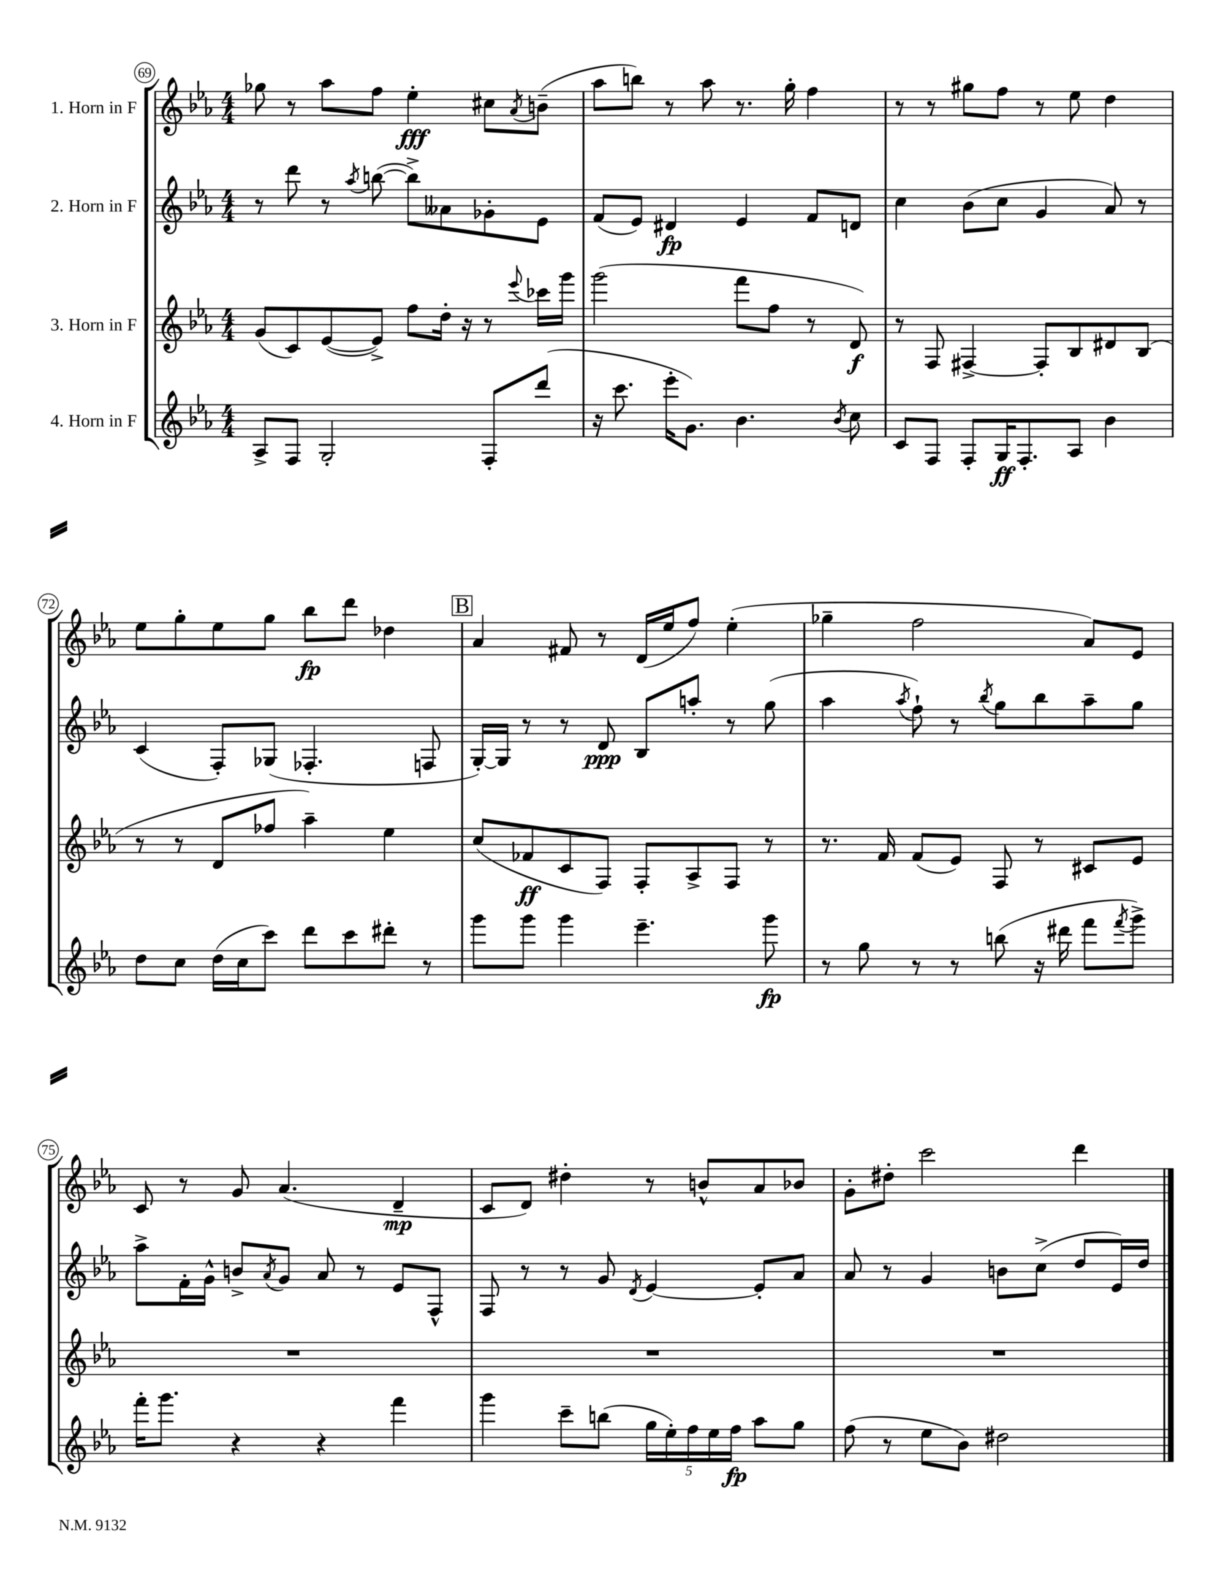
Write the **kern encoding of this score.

**kern	**dynam	**kern	**dynam	**kern	**dynam	**kern	**dynam
*part4	*part4	*part3	*part3	*part2	*part2	*part1	*part1
*staff4	*staff4	*staff3	*staff3	*staff2	*staff2	*staff1	*staff1
*I"4. Horn in F	*	*I"3. Horn in F	*	*I"2. Horn in F	*	*I"1. Horn in F	*
*clefG2	*	*clefG2	*	*clefG2	*	*clefG2	*
*k[b-e-a-]	*	*k[b-e-a-]	*	*k[b-e-a-]	*	*k[b-e-a-]	*
*M4/4	*	*M4/4	*	*M4/4	*	*M4/4	*
=69	=69	=69	=69	=69	=69	=69	=69
8A-^/L	.	(8g/L	.	8r	.	8gg-X\	.
8F/J	.	8c/)	.	8ddd\	.	8r	.
2G'/	.	([8e-/	.	8r	.	8aa-\L	.
.	.	.	.	8qaa-/	.	.	.
.	.	8e-^/J])	.	([8bbn\	.	8ff\J	.
.	.	8ff\L	.	8bb^\L])	.	4ee-'\	fff
.	.	16dd'\Jk	.	8a--X\	.	.	.
.	.	16r	.	.	.	.	.
8F'/L	.	8r	.	8g-X'\	.	8cc#X\L	.
.	.	8qqeee-/	.	.	.	8qa-/	.
(8ddd/J	.	16ccc-X\LL	.	8e-\J	.	(8bn~\J	.
.	.	16ggg\JJ	.	.	.	.	.
=70	=70	=70	=70	=70	=70	=70	=70
16r	.	(2ggg\	.	(8f/L	.	8aa-\L	.
8.ccc\	.	.	.	.	.	.	.
.	.	.	.	8e-/J)	.	8bbn\J)	.
16eee-'\KL	.	.	.	4d#X/	fp	8r	.
8.g\J)	.	.	.	.	.	.	.
.	.	.	.	.	.	8aa-\	.
4.b-\	.	8fff\L	.	4e-/	.	8.r	.
.	.	8ff\J	.	.	.	.	.
.	.	.	.	.	.	16gg'\	.
.	.	8r	.	8f/L	.	4ff\	.
8qb-/	.	.	.	.	.	.	.
8cc\	.	8d/)	f	8dn/J	.	.	.
=71	=71	=71	=71	=71	=71	=71	=71
8c/L	.	8r	.	4cc\	.	8r	.
8F/J	.	8F/	.	.	.	8r	.
8F'/L	.	[4F#X^/	.	(8b-\L	.	8gg#X\L	.
16G/K	ff	.	.	8cc\J	.	8ff\J	.
8.F'/	.	.	.	.	.	.	.
.	.	8F#'/L]	.	4g/	.	8r	.
8A-/J	.	8B-/	.	.	.	8ee-\	.
4b-\	.	8d#X/	.	8a-/)	.	4dd\	.
.	.	(8B-/J	.	8r	.	.	.
!!LO:LB:g=z
=72	=72	=72	=72	=72	=72	=72	=72
8dd\L	.	8r	.	(4c/	.	8ee-\L	.
8cc\J	.	8r	.	.	.	8gg'\	.
(16dd\LL	.	8d/L	.	8F'/L)	.	8ee-\	.
16cc\J	.	.	.	.	.	.	.
8ccc\J)	.	8ff-X/J	.	(8G-X/J	.	8gg\J	.
8ddd\L	.	4aa-~\)	.	4.F-X'/	.	8bb-\L	fp
8ccc\	.	.	.	.	.	8ddd\J	.
8ddd#X'\J	.	4ee-\	.	.	.	4dd-X\	.
8r	.	.	.	8Fn/	.	.	.
!!LO:REH:place=s1:t=B
=73	=73	=73	=73	=73	=73	=73	=73
8ggg\L	.	(8cc/L	.	[16G'/LL)	.	4a-/	.
.	.	.	.	16G/JJ]	.	.	.
8ggg\J	.	8f-X/	ff	8r	.	.	.
4ggg\	.	8c/	.	8r	.	8f#X/	.
.	.	8F/J)	.	8d/	ppp	8r	.
4.eee-~\	.	8F'/L	.	8B-/L	.	(16d/LL	.
.	.	.	.	.	.	16ee-/J	.
.	.	8A-^/	.	8aan'/J	.	8ff/J)	.
.	.	8F/J	.	8r	.	(4ee-'\	.
8ggg\	fp	8r	.	(8gg\	.	.	.
=74	=74	=74	=74	=74	=74	=74	=74
8r	.	8.r	.	4aa-\	.	4gg-X~\	.
8gg\	.	.	.	.	.	.	.
.	.	16f/	.	.	.	.	.
.	.	.	.	8qaa-/	.	.	.
8r	.	(8f/L	.	8ff`\)	.	2ff\	.
8r	.	8e-/J)	.	8r	.	.	.
.	.	.	.	8qbb-/	.	.	.
(8bbn\	.	8F/	.	8gg\L	.	.	.
16r	.	8r	.	8bb-\	.	.	.
16ddd#X\	.	.	.	.	.	.	.
8fff\L	.	8c#X/L	.	8aa-~\	.	8a-/L)	.
8qfff/	.	.	.	.	.	.	.
8ggg^\J)	.	8e-/J	.	8gg\J	.	8e-/J	.
!!LO:LB:g=z
=75	=75	=75	=75	=75	=75	=75	=75
16fff'\KL	.	1r	.	8aa-^\L	.	8c/	.
8.ggg\J	.	.	.	.	.	.	.
.	.	.	.	16f'\L	.	8r	.
.	.	.	.	16g^^\JJ	.	.	.
4r	.	.	.	8bn^/L	.	8g/	.
.	.	.	.	8qa-/	.	.	.
.	.	.	.	8g/J	.	(4.a-/	.
4r	.	.	.	8a-/	.	.	.
.	.	.	.	8r	.	.	.
4fff\	.	.	.	8e-/L	.	4d~/	mp
.	.	.	.	8F^^/J	.	.	.
=76	=76	=76	=76	=76	=76	=76	=76
4ggg\	.	1r	.	8F/	.	8c/L	.
.	.	.	.	8r	.	8d/J)	.
8ccc~\L	.	.	.	8r	.	4dd#X'\	.
(8bbn\J	.	.	.	8g/	.	.	.
.	.	.	.	8qd/	.	.	.
20gg\LL	.	.	.	[4e-/	.	8r	.
20ee-'\)	.	.	.	.	.	.	.
20ff\	.	.	.	.	.	.	.
.	.	.	.	.	.	8bn^^/L	.
20ee-\	.	.	.	.	.	.	.
20ff\JJ	fp	.	.	.	.	.	.
8aa-\L	.	.	.	8e-'/L]	.	8a-/	.
8gg\J	.	.	.	8a-/J	.	8b-X/J	.
=77	=77	=77	=77	=77	=77	=77	=77
(8ff\	.	1r	.	8a-/	.	8g'\L	.
8r	.	.	.	8r	.	8dd#X'\J	.
8ee-\L	.	.	.	4g/	.	2ccc\	.
8b-\J)	.	.	.	.	.	.	.
2dd#X\	.	.	.	8bn\L	.	.	.
.	.	.	.	(8cc^\J	.	.	.
.	.	.	.	8dd/L	.	4ddd\	.
.	.	.	.	16e-/L)	.	.	.
.	.	.	.	16dd/JJ	.	.	.
==	==	==	==	==	==	==	==
*-	*-	*-	*-	*-	*-	*-	*-
